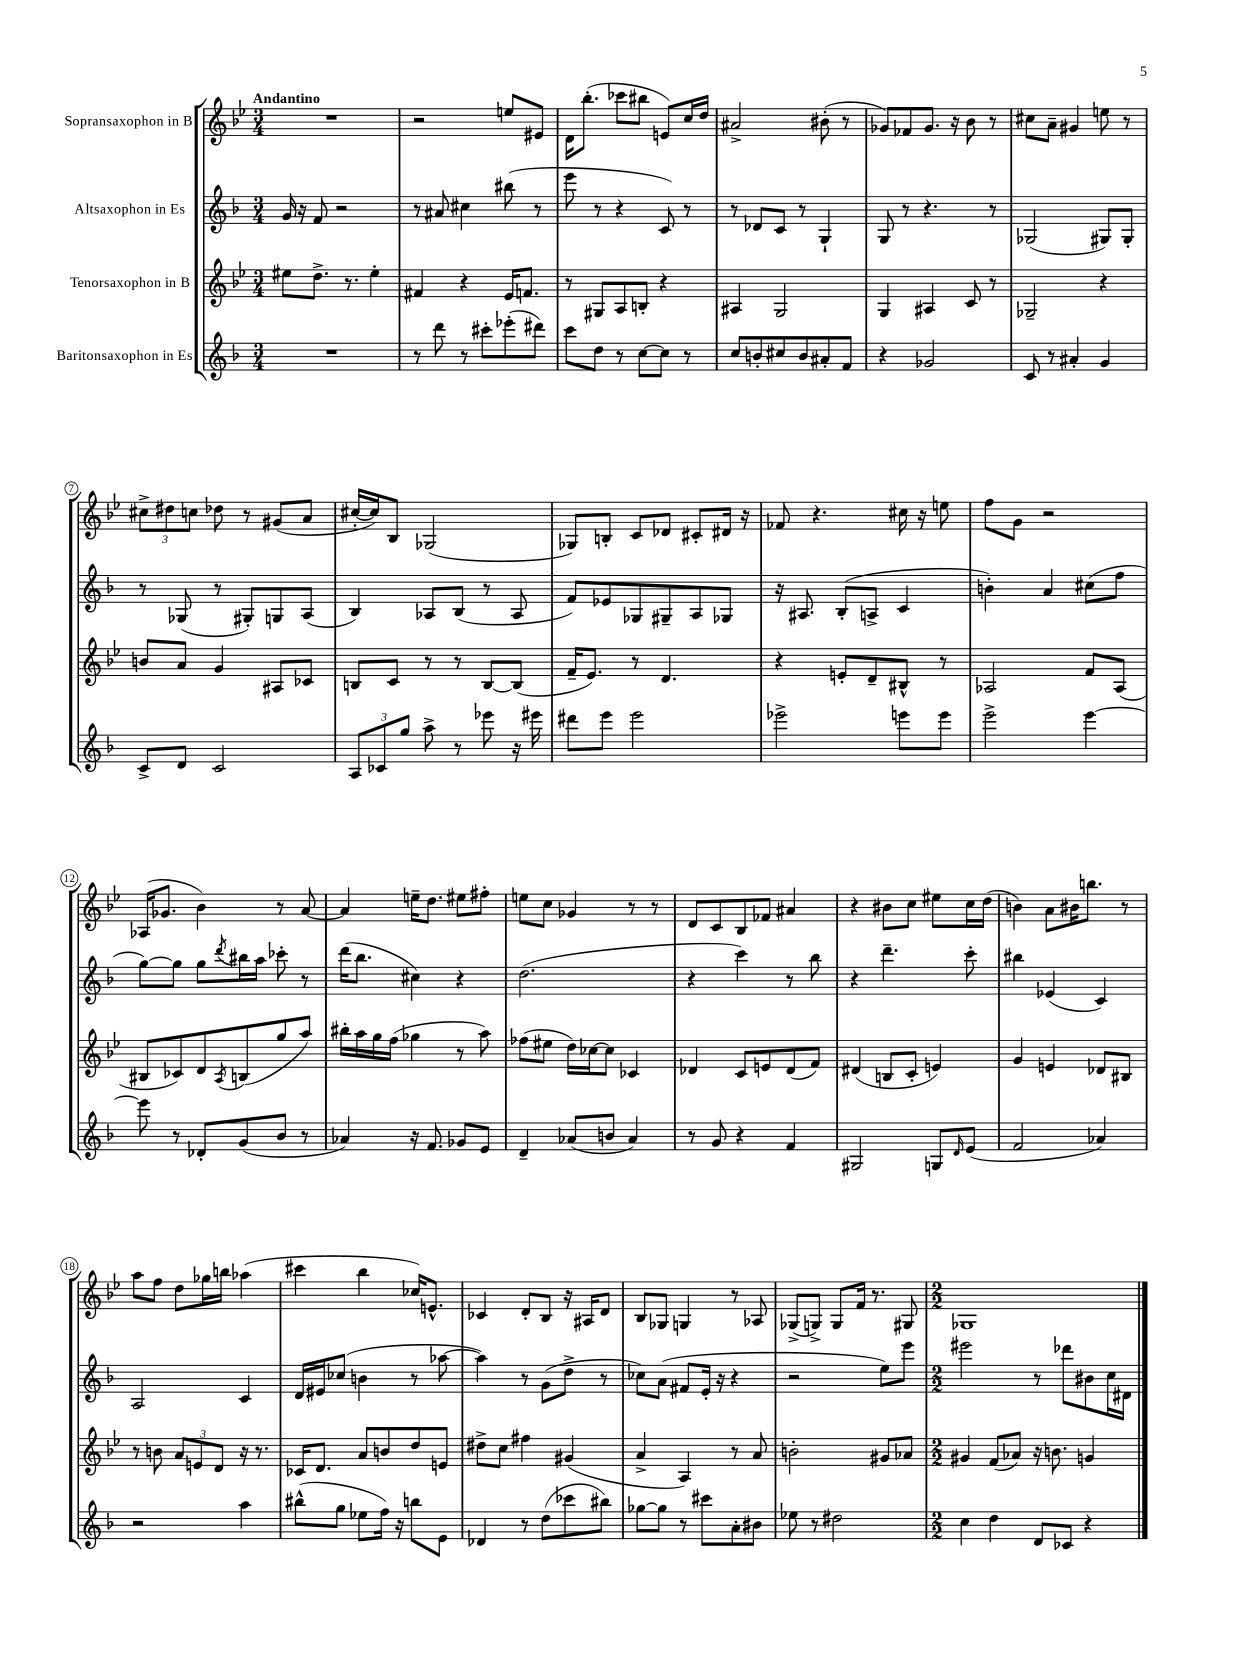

**kern	**kern	**kern	**kern
*staff4	*staff3	*staff2	*staff1
*clefG2	*clefG2	*clefG2	*clefG2
*k[b-]	*k[b-e-]	*k[b-]	*k[b-e-]
*M3/4	*M3/4	*M3/4	*M3/4
2.r	8ee#\L	16g/	2.r
.	.	16r	.
.	8.dd^\J	8f/	.
.	.	2r	.
.	8.r	.	.
.	4ee#'\	.	.
=	=	=	=
8r	4f#/	8r	2r
8ddd\	.	8a#/	.
8r	4r	4cc#\	.
8ccc#'\L	.	.	.
(8eee-'\	16e-/LK	(8bb#\	8ee/L
.	8.f/J	.	.
8ddd#\J)	.	8r	8e#/J
=	=	=	=
8ccc\L	8r	8eee\	16d\LK
.	.	.	(8.bb-'\J
8dd\J	8G#/L	8r	.
8r	8A/	4r	8ccc-\L
[8cc\L	8B'/J	.	8bb#\J
8cc\]J	4r	8c/)	8e/L)
8r	.	8r	16cc/L
.	.	.	16dd/JJ
=	=	=	=
8cc/L	4A#/	8r	2a#^/
8b'/	.	8d-/L	.
8cc#/	2G/	8c/J	.
8b/	.	8r	.
8a#'/	.	4G`/	(8b#'\
8f/J	.	.	8r
=	=	=	=
4r	4G/	8G/	8g-/L)
.	.	8r	8f-/
2g-/	4A#/	4.r	8.g-/J
.	.	.	16r
.	8c/	.	8b-\
.	8r	8r	8r
=	=	=	=
8c/	2G-~/	(2G-/	8cc#\L
8r	.	.	8a~\J
4a#'/	.	.	4g#/
4g/	4r	8G#/L)	8ee\
.	.	8G#'/J	8r
=	=	=	=
8c^/L	8b/L	8r	12cc#^\L
.	.	.	12dd#\
8d/J	8a/J	(8G-/	.
.	.	.	12cc\J
2c/	4g/	8r	8dd-\
.	.	8G#'/L)	8r
.	8A#/L	8G/	(8g#/L
.	8c-/J	(8A/J	8a/J
=	=	=	=
12A/L	8B/L	4B-/)	[16cc#'/LL
.	.	.	16cc#/]J)
12c-/	.	.	.
.	8c/J	.	8B-/J
12gg/J	.	.	.
8aa^\	8r	8A-/L	(2G-/
8r	8r	(8B-/J	.
8eee-\	[8B/L	8r	.
16r	(8B/]J	8A-/	.
16eee#\	.	.	.
=	=	=	=
8ddd#\L	16f~/LK	8f/L)	8G-/L)
.	8.e-/J)	.	.
8eee\J	.	8e-/	8B'/J
2eee\	8r	8G-/	8c/L
.	4.d/	8G#~/	8d-/J
.	.	8A/	8c#'/L
.	.	8G-/J	16d#/Jk
.	.	.	16r
=	=	=	=
2eee-^\	4r	16r	8f-/
.	.	8.A#/	.
.	.	.	4.r
.	8e'/L	(8B-'/L	.
.	8d~/	8A^/J	.
8eee\L	8B#^^/J	4c/	16cc#\
.	.	.	16r
8eee\J	8r	.	8ee\
=	=	=	=
2eee^\	2A-/	4b'\)	8ff\L
.	.	.	8g\J
.	.	4a/	2r
[4eee\	8f/L	(8cc#\L	.
.	(8A-/J	8ff\J	.
=	=	=	=
8eee\]	8B#/L	[8gg\L)	(16A-/LK
.	.	.	8.g-/J
8r	8c-/)	8gg\]J	.
8d-'/L	8d/	8gg\L	4b-\)
.	8qA/	8qddd/	.
(8g/	(8B/	16bb#\L	.
.	.	16aa\JJ	.
8b-/J	8gg/	8ccc-'\	8r
8r	8aa/J)	8r	[8a/
=	=	=	=
4a-/)	16bb#'\LL	(16ddd\LK	4a/]
.	16aa\	8.bb-\J	.
.	16gg\	.	.
.	(16ff\JJ	.	.
16r	4gg-\	4cc#\)	16ee~\LK
8.f/	.	.	8.dd\J
8g-/L	8r	4r	8ee#\L
8e/J	8aa\)	.	8ff#'\J
=	=	=	=
4d~/	(8ff-\L	(2.dd\	8ee\L
.	8ee#\J	.	8cc\J
(8a-/L	16dd\LL)	.	4g-/
.	[16cc-\J	.	.
8b/J	8cc-\]J	.	.
4a-/)	4c-/	.	8r
.	.	.	8r
=	=	=	=
8r	4d-/	4r	8d/L
8g/	.	.	8c/
4r	8c/L	4ccc\)	8B-/
.	8e/	.	8f-/J
4f/	(8d-/	8r	4a#/
.	8f/J)	8bb-\	.
=	=	=	=
2G#/	(4d#/	4r	4r
.	8B/L	4.ddd~\	8b#\L
.	8c'/J	.	8cc\J
8G/L	4e/)	.	8ee#\L
16qqd/	.	.	.
(8e/J	.	8ccc'\	16cc\L
.	.	.	(16dd\JJ
=	=	=	=
2f/	4g/	4bb#\	4b\)
.	4e/	(4e-/	8a\L
.	.	.	16b#\K
.	.	.	8.bb\J
4a-/)	8d-/L	4c/)	.
.	8B#/J	.	8r
=	=	=	=
2r	8r	2A/	8aa\L
.	8b\	.	8ff\J
.	12a/L	.	8dd\L
.	12e/	.	.
.	.	.	16gg-\L
.	12d/J	.	.
.	.	.	16bb\JJ
4aa\	16r	4c/	(4aa-\
.	8.r	.	.
=	=	=	=
(8bb#^^\L	16c-/LK	16d/LL	4ccc#\
.	8.d/J	16e#/J	.
8gg\J	.	(8cc-/J	.
8ee-\L	8a/L	4b\	4bb-\
16ff\Jk)	8b/	.	.
16r	.	.	.
8bb\L	8dd/	8r	16cc-/LK)
.	.	.	8.e^^/J
8e\J	8e/J	[8aa-\	.
=	=	=	=
4d-/	8dd#^\L	4aa-\])	4c-/
.	8cc\J	.	.
8r	4ff#\	8r	8d'/L
(8dd\L	.	(8g\L	8B-/J
8ccc-\	(4g#/	8dd^\J	16r
.	.	.	16A#/LK
8bb#\J)	.	8r	8d/J
=	=	=	=
[8gg-\L	4a^/	8cc-\L)	8B-/L
8gg-\]J	.	(8a\J	8G-/J
8r	4A/)	8f#/L	4G/
8ccc#\L	.	16e'/Jk	.
.	.	16r	.
8a'\	8r	4r	8r
8b#\J	8a/	.	8A-/
=	=	=	=
8ee-\	2b'\	2r	(8G-^/L
8r	.	.	8G^/J)
2dd#\	.	.	8G/L
.	.	.	16f/Jk
.	.	.	8.r
.	8g#/L	8ee\L)	.
.	8a-/J	8eee\J	8G#/
=	=	=	=
*M2/2	*M2/2	*M2/2	*M2/2
4cc\	4g#/	2eee#\	1G-
4dd\	(8f/L	.	.
.	8a-/J)	.	.
8d/L	16r	8r	.
.	8.b\	.	.
8c-/J	.	8ddd-\L	.
4r	4g/	8b#\	.
.	.	16cc\L	.
.	.	16d#\JJ	.
==	==	==	==
*-	*-	*-	*-
